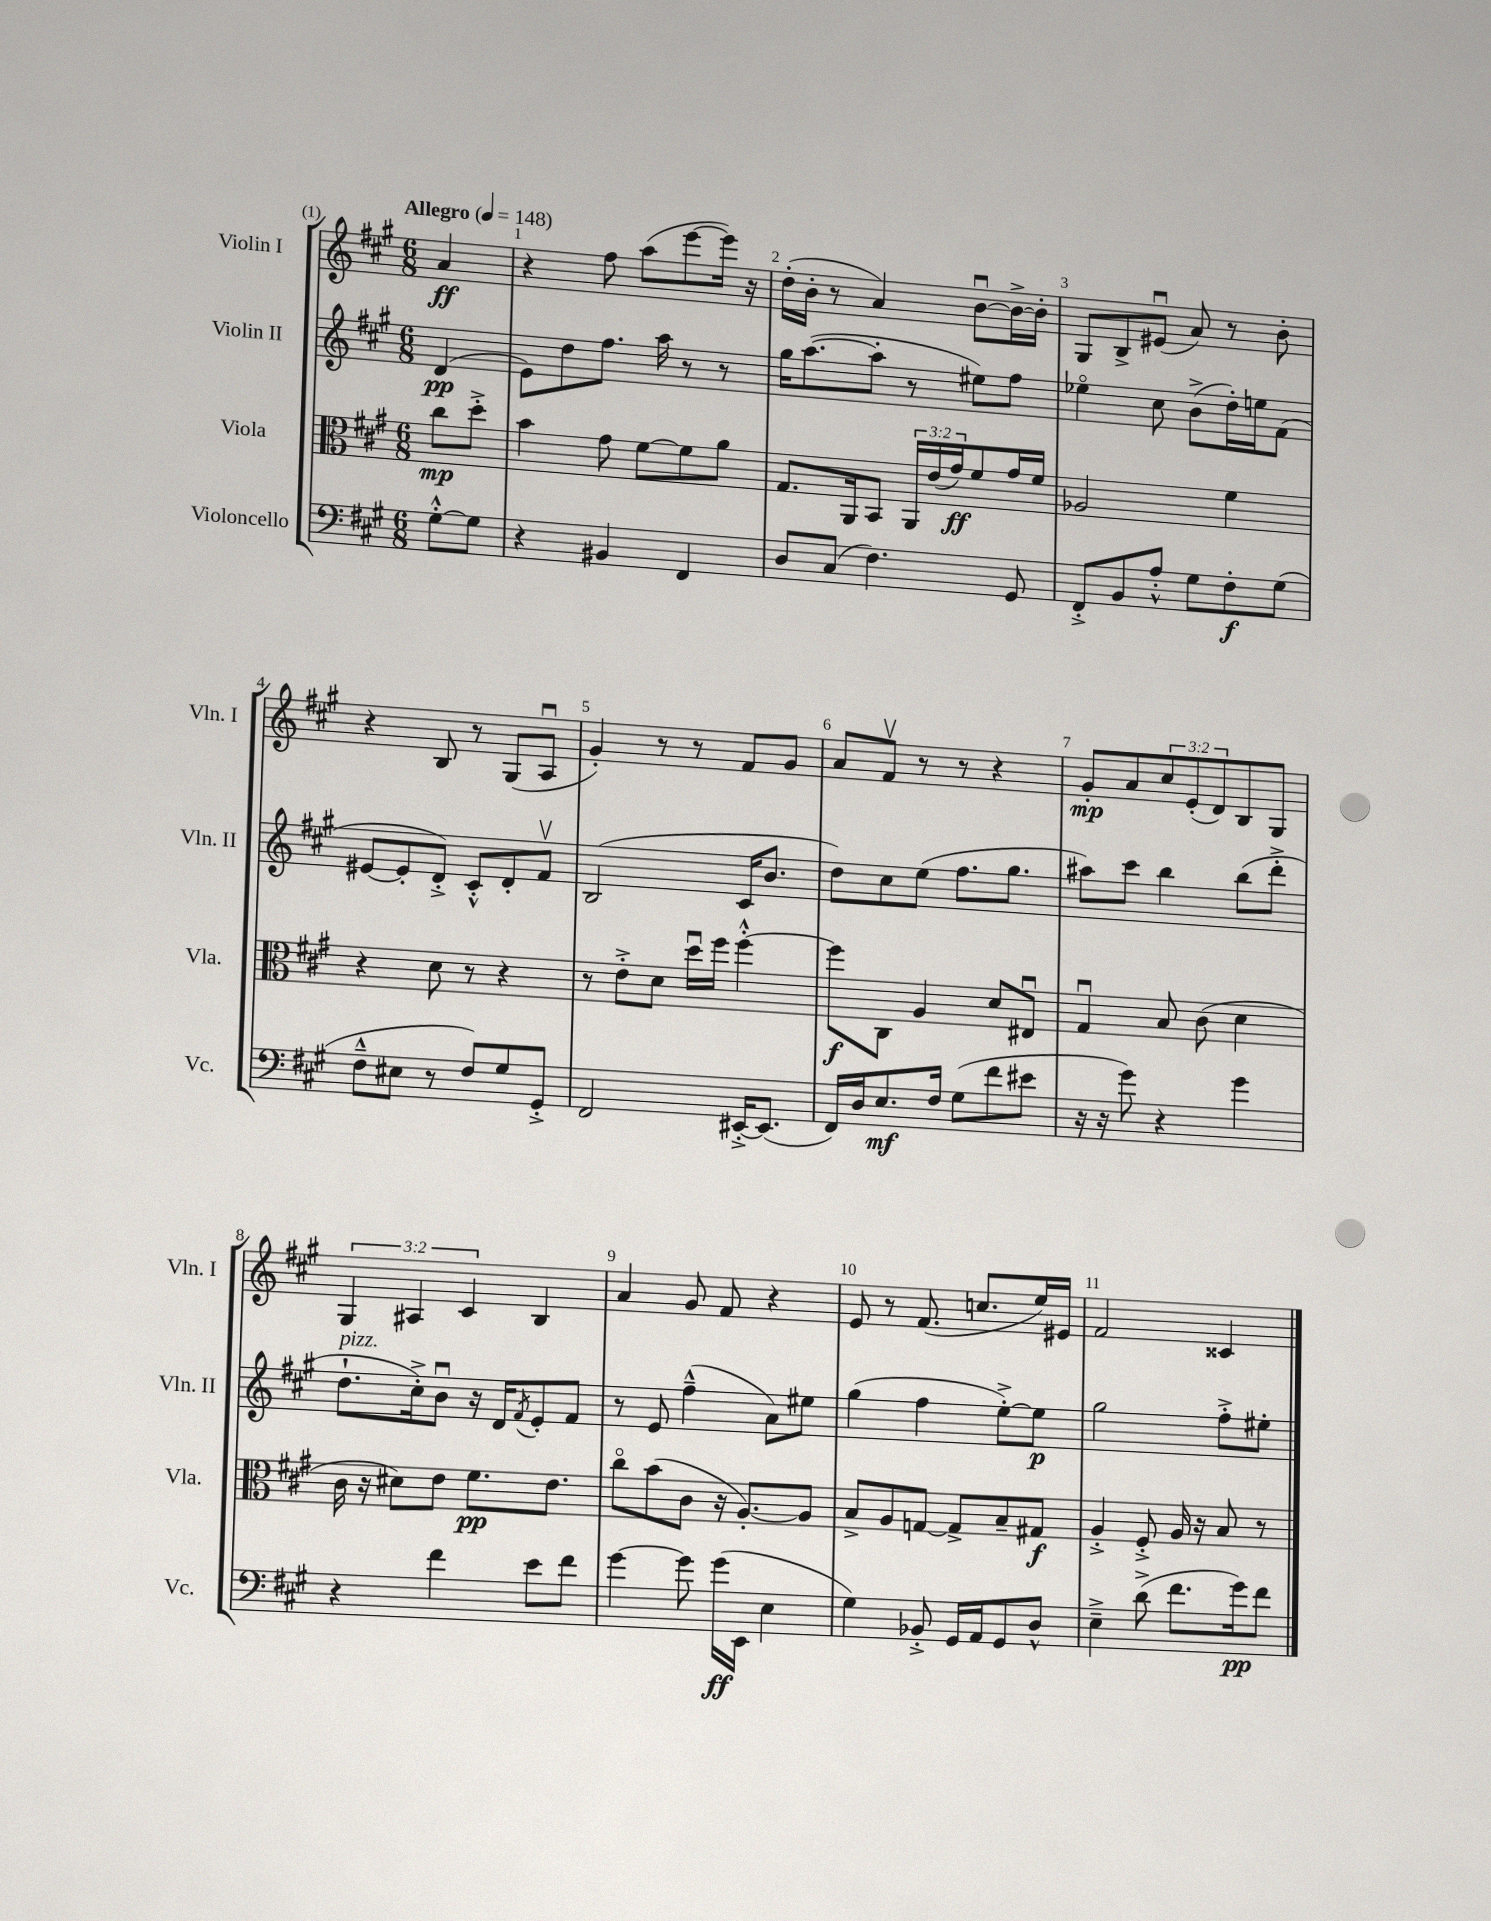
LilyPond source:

<<
\new StaffGroup <<
\new Staff = "s0" \with { instrumentName = "Violin I" shortInstrumentName = "Vln. I" } {
    \clef treble \key a \major \numericTimeSignature \time 6/8 \override Staff.TupletNumber.text = #tuplet-number::calc-fraction-text \partial 4 \tempo "Allegro" 4 = 148
    a'4\ff |
    r4 fis''8 a''8( e'''8~ e'''16) r16 |
    d''16-.( b'16-. r8 a'4) b'8~\downbow b'16~-> b'16-. |
    gis8 b8-> eis'8\downbow( a'8) r8 b'8-. |
    r4 b8 r8 gis8( a8\downbow |
    gis'4-.) r8 r8 fis'8 gis'8 |
    a'8 fis'8\upbow r8 r8 r4 |
    gis'8-.\mp a'8 \tuplet 3/2 { cis''8 e'8-.( d'8) } b8 gis8 |
    \tuplet 3/2 { gis4 ais4 cis'4 } b4 |
    a'4 gis'8 fis'8 r4 |
    e'8 r8 fis'8.( c''8. e''16) eis'16 |
    fis'2 cisis'4 \bar "|." |
}
\new Staff = "s1" \with { instrumentName = "Violin II" shortInstrumentName = "Vln. II" } {
    \clef treble \key a \major \numericTimeSignature \time 6/8 \partial 4
    d'4\pp( |
    e'8) d''8 fis''8. a''16 r8 r8 |
    gis''16 a''8.~( a''8-. r8 eis''8) fis''8 |
    ees''4\flageolet cis''8 b'8->( d''16-.) e''16 fis'8( |
    eis'8~ eis'8-. d'8-.->) cis'8-.-^ d'8-. fis'8\upbow |
    b2( cis'16 b'8. |
    d''8) cis''8 e''8( fis''8. gis''8. |
    ais''8) cis'''8 b''4 b''8( d'''8-.-> |
    d''8.-!^\markup { \italic "pizz." } cis''16-.->) b'8\downbow r16 d'16 \acciaccatura { fis'8 } e'8-. fis'8 |
    r8 e'8 fis''4---^( a'8) eis''8 |
    gis''4( fis''4 e''8~-.->) e''8\p |
    gis''2 fis''8-.-> eis''8-. \bar "|." |
}
\new Staff = "s2" \with { instrumentName = "Viola" shortInstrumentName = "Vla." } {
    \clef alto \key a \major \numericTimeSignature \time 6/8 \override Staff.TupletNumber.text = #tuplet-number::calc-fraction-text \partial 4
    cis''8\mp d''8-.-> |
    b'4 gis'8 fis'8~ fis'8 a'8 |
    gis8. a,16 b,8 \tuplet 3/2 { a,16 e'16( gis'16\ff) } fis'8 gis'16 fis'16 |
    aes2 fis'4 |
    r4 d'8 r8 r4 |
    r8 e'8-.-> d'8 d''16\downbow fis''16 fis''4~-.-^ |
    fis''8\f cis8 a4 d'8 eis8\downbow |
    gis4\downbow b8 cis'8( d'4 |
    cis'16 r16 dis'8) e'8 fis'8.\pp e'8. |
    cis''8\flageolet b'8( cis'8 r16 a8.~-.) a8 |
    b8-> a8 g8~ g8-> b8-- gis8\f |
    a4-.-> fis8-.-> a16 r16 b8 r8 \bar "|." |
}
\new Staff = "s3" \with { instrumentName = "Violoncello" shortInstrumentName = "Vc." } {
    \clef bass \key a \major \numericTimeSignature \time 6/8 \partial 4
    gis8~-.-^ gis8 |
    r4 bis,4 fis,4 |
    d8 cis8( fis4.) gis,8 |
    fis,8-.-> b,8 a8-.-^ gis8 fis8-.\f gis8( |
    fis8---^ eis8 r8 fis8) gis8 gis,8-.-> |
    fis,2 eis,16~-.-> eis,8.( |
    fis,16) d16 e8.\mf fis16 gis8( fis'8 eis'8 |
    r16 r16 gis'8) r4 gis'4 |
    r4 fis'4 e'8 fis'8 |
    gis'4~ gis'8 gis'16\ff( e,16 e4 |
    gis4) bes,8-.-> gis,16 a,16 gis,8 d8-^ |
    e4---> d'8->( fis'8. gis'16\pp) fis'8 \bar "|." |
}
>>
>>
\layout { \context { \Score \override BarNumber.break-visibility = ##(#f #t #t) barNumberVisibility = #all-bar-numbers-visible } }
